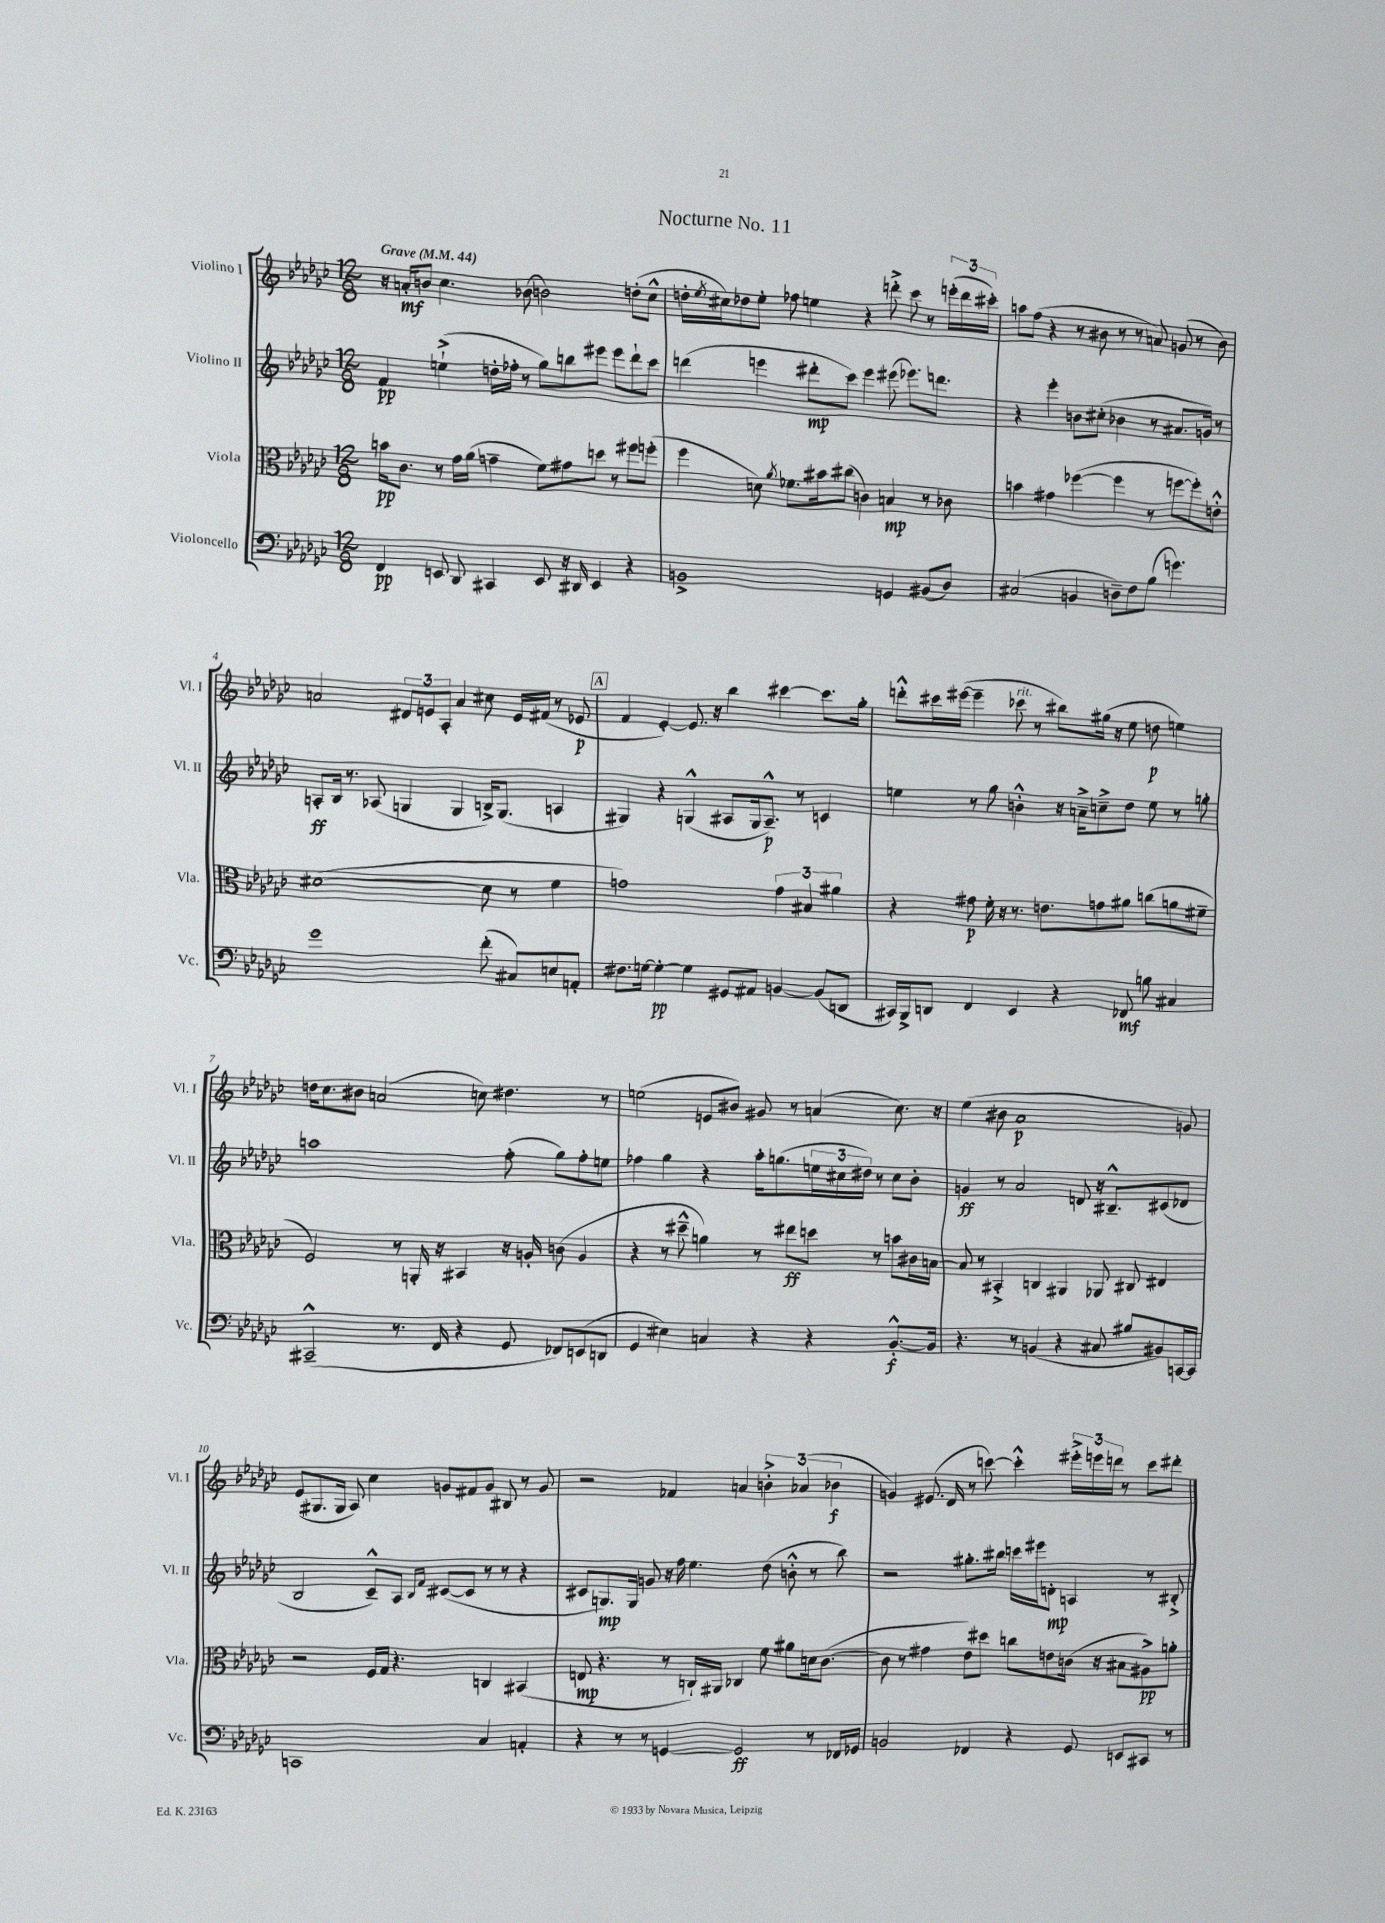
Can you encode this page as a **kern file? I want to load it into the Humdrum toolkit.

**kern	**kern	**kern	**kern
*staff4	*staff3	*staff2	*staff1
*clefF4	*clefC3	*clefG2	*clefG2
*k[b-e-a-d-g-c-]	*k[b-e-a-d-g-c-]	*k[b-e-a-d-g-c-]	*k[b-e-a-d-g-c-]
*M12/8	*M12/8	*M12/8	*M12/8
*MM44	*MM44	*MM44	*MM44
4FF	16b	4f	16r
.	8.c-	.	16a'
.	.	.	8b
8EE	8r	(4ee`^	4.cc-
8DD-	16g-	.	.
.	(16a-	.	.
4CC#	4g~	16dd'	.
.	.	16ff-'	.
.	.	8r	(8b-
8EE	8f)	8gg-)	2b)
16r	8g#	8bb	.
16DD#	.	.	.
4EE	8dd	8eee#	.
.	8r	8eee#	.
4r	8ff#	8ddd-`	(8dd'
.	(8ff'	8ccc-	8cc-^^
=	=	=	=
1BB^	4ff	(4ddd	16dd'
.	.	.	8qee-
.	.	.	16cc#)
.	.	.	8dd-
.	8d)	4eee	8ee-'
.	8qa-	.	.
.	8.f-	.	8ff-
.	.	8ddd#'	4ee
.	16b#	.	.
.	(8cc#	8ccc-)	.
.	4c)	4eee	4r
4GG	4B	(8eee#	8ddd'^
.	.	8.eee-)	8ccc-
(8BB#	8r	.	8r
.	.	8.ddd	.
8D-)	8c-	.	(24eee'
.	.	.	24ddd
.	.	.	24ccc#')
=	=	=	=
(2C#	4b	4r	8aa
.	.	.	(8ff
.	4g#	4eee-'	4r
4BB	([4ff-	8b	8r
.	.	(8cc#'	8b#
8D~)	4ff-]	4b-	8r
8F	.	.	8r
(8B-	8r	8r	8a)
4.g)	[8ff	8.a#	(8g
.	8ff'])	.	8r
.	.	16g)	.
.	8e'^^	8r	8b#)
=	=	=	=
1g-	([1d#	8A'	2a
.	.	16B-	.
.	.	8.r	.
.	.	(8A-	.
.	.	4G	12d#
.	.	.	12e
.	.	.	12A-'
.	.	4G	4a
(8f'	8d#]	16B^)	8cc#
.	.	(8.G	.
8C#)	8r	.	16e
.	.	.	(16f#
8E	4f	4A	8r
8AA'	.	.	8e-
=	=	=	=
8.F#	1g)	4G#)	4f
[16G	.	.	.
4G'_	.	4r	[4e-')
4G]	.	(4G^^	8.e-]
.	.	.	16r
8GG#	.	8A#	4bb-
8AA#	.	16G	.
.	.	8.A#~^^)	.
[4BB	6g	.	[4ccc#
.	.	8r	.
.	6B#	.	.
(8BB]	.	4c	8.ccc#]
.	6a#	.	.
8DD	.	.	.
.	.	.	16gg-'
=	=	=	=
16CC#)	4r	4ee	8ddd'^^
16BBB-^	.	.	.
8DD	.	.	16ccc#
.	.	.	([16eee#
4FF	8g#	8r	4eee#~]
.	16f'	8gg-	.
.	16r	.	.
4EE-	8.r	4b'^^	8ccc-
.	.	.	8r
.	8.e	.	.
4r	.	16r	8bb#)
.	.	16a~^	.
.	8g	8cc~^	(16gg#
.	.	.	16r
8FF-	8a#	8dd-	8ee-
8B	(8cc	8ee	8dd
4C#	8a	8r	4ee)
.	8f#~	8gg'	.
=	=	=	=
(2CC#~^^	2F)	1aa	16dd
.	.	.	8.cc-
.	.	.	8b#
.	.	.	(2a
8.r	8r	.	.
.	16AA'	.	.
16FF	16r	.	.
4r	4BB#	.	.
.	.	.	8cc)
8GG-	16r	(8ff'	4.dd#
.	16A'	.	.
8FF-)	(8c	8gg-)	.
(8EE	4A	8ff'	.
8DD	.	8ee	8r
=	=	=	=
4GG-	4r	4ff-	(2ee
4E#)	8r	4gg-	.
.	8dd#~^^	.	.
4C	4a)	4r	8e
.	.	.	8b#)
4r	8r	16aa-'	8g#
.	.	(8.gg	.
.	8ee#	.	8r
4r	8dd	24ee	(4a
.	.	24cc#	.
.	.	24dd#)	.
.	8r	8r	.
[8.BB-'^^	8b	8cc#	8.cc-)
.	16c#	8b-'	.
16BB-]	[16B	.	16r
=	=	=	=
4.r	8B]	4g	(4ee-
.	8r	.	.
.	4BB#'^	8r	8b#
8r	.	2a-	1a-
(4BB	4C	.	.
4r	4AA#	.	.
.	.	8d	.
8C#	8AA-	16r	.
.	.	8.B#~^^	.
8B#	8C#	.	.
8BB#)	4E#	(8c#	.
[16CC	.	8d-	8g)
16CC]	.	.	.
=	=	=	=
1CC	2r	2B-	(8e-
.	.	.	8.G#
.	.	.	16G#
.	.	.	8A-)
.	16F	8c-~^^)	4cc-
.	16G-	.	.
.	4.r	8A-	.
.	.	16qqB-	.
.	.	16qqf	.
.	.	([8c#	8g
.	.	8c#]	8f#
4C-	4C	8r	8g
.	.	8r	8B#
4AA'	(4BB#	4r	8r
.	.	.	8g
=	=	=	=
4r	8E	8c#	2r
.	4.r	8.G)	.
8r	.	.	.
.	.	16G	.
8r	.	8g	.
[4GG	8r	16r	4f-
.	.	16ff	.
.	16C`)	4.ee-	.
.	16AA#	.	.
2GG]	4C-	.	4a
.	8f	(8dd-	6b'^
.	8a#	8b'^^	.
.	.	.	(6a-
8r	16d	8r	.
.	([8.c-	.	.
.	.	.	6b-
16FF-	.	8bb-)	.
16GG-	.	.	.
=	=	=	=
2BB	8c-]	2r	4g)
.	8r	.	.
.	4g#	.	(8.e#
.	.	.	16d-
4FF-	8e-)	8.gg#'	8r
.	8dd#	.	[8ccc)
.	.	16bb#	.
4r	8cc	16ccc	4ccc'^^]
.	.	16eee#	.
.	8e	8d'	.
8GG-	(16c	4A	24eee#'^
.	.	.	24eee
.	16r	.	.
.	.	.	24ddd
8EE	8B#	.	8r
8CC#	8A#^)	8r	8ccc
8r	8a'	8B#'^	8ddd#'
==	==	==	==
*-	*-	*-	*-
